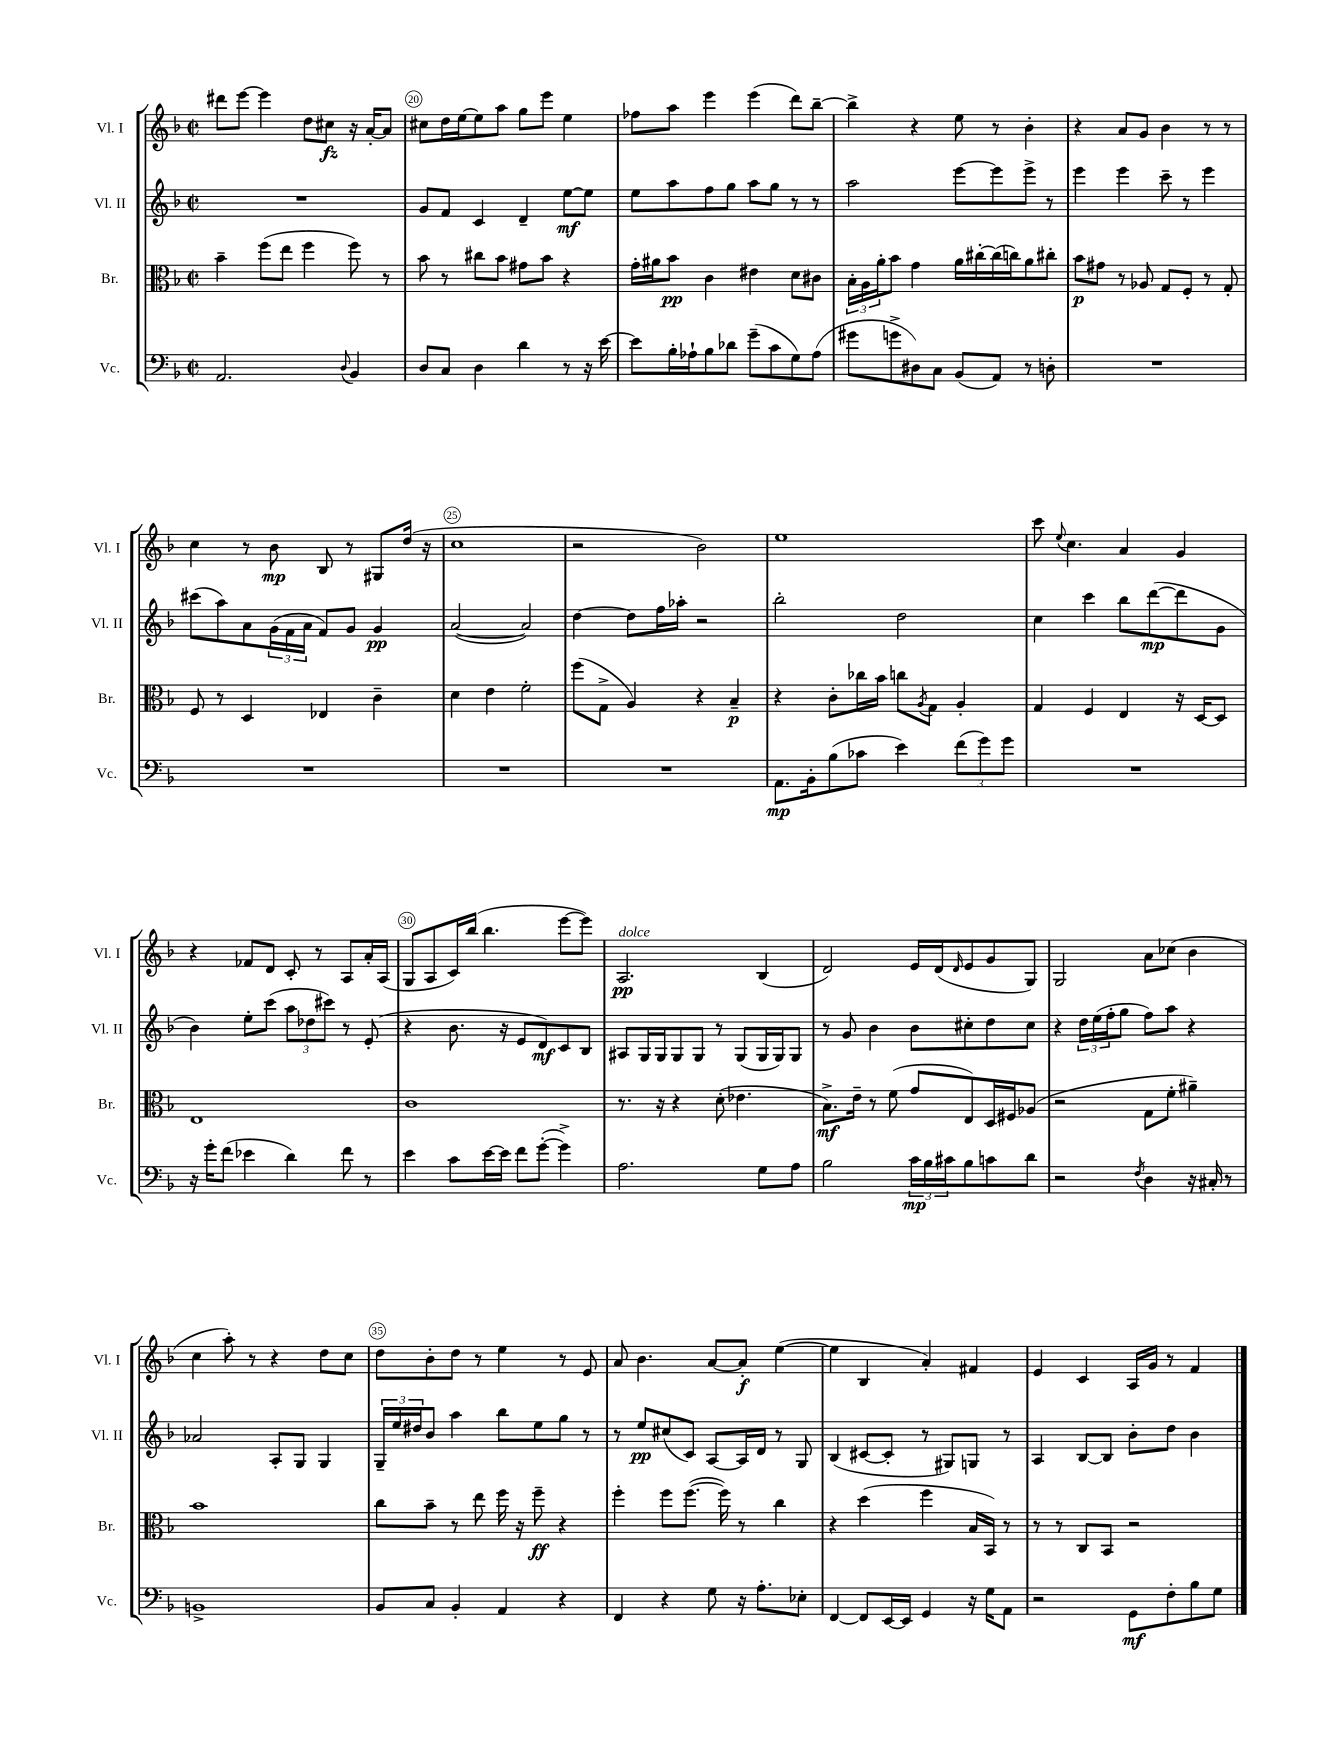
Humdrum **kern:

**kern	**dynam	**kern	**dynam	**kern	**dynam	**kern	**dynam
*part4	*part4	*part3	*part3	*part2	*part2	*part1	*part1
*staff4	*staff4	*staff3	*staff3	*staff2	*staff2	*staff1	*staff1
*I"Vc.	*	*I"Br.	*	*I"Vl. II	*	*I"Vl. I	*
*I'Vc.	*	*I'Br.	*	*I'Vl. II	*	*I'Vl. I	*
*clefF4	*	*clefC3	*	*clefG2	*	*clefG2	*
*k[b-]	*	*k[b-]	*	*k[b-]	*	*k[b-]	*
*M2/2	*	*M2/2	*	*M2/2	*	*M2/2	*
*met(c|)	*	*met(c|)	*	*met(c|)	*	*met(c|)	*
=19	=19	=19	=19	=19	=19	=19	=19
2.AA/	.	4b-~\	.	1r	.	8ddd#X\L	.
.	.	.	.	.	.	[8eee\J	.
.	.	(8ff\L	.	.	.	4eee\]	.
.	.	8ee\J	.	.	.	.	.
.	.	4ff\	.	.	.	8dd\L	.
.	.	.	.	.	.	8cc#X\J	fz
8qqD/	.	.	.	.	.	.	.
4BB-/	.	8ff\)	.	.	.	16r	.
.	.	.	.	.	.	[16a'/KL	.
.	.	8r	.	.	.	8a/J]	.
=20	=20	=20	=20	=20	=20	=20	=20
8D/L	.	8b-\	.	8g/L	.	8cc#X\L	.
8C/J	.	8r	.	8f/J	.	16dd\L	.
.	.	.	.	.	.	[16ee\J	.
4D\	.	8cc#X\L	.	4c/	.	8ee\]	.
.	.	8b-\J	.	.	.	8aa\J	.
4d\	.	8g#X\L	.	4d~/	.	8gg\L	.
.	.	8b-\J	.	.	.	8eee\J	.
8r	.	4r	.	[8ee\L	mf	4ee\	.
16r	.	.	.	8ee\J]	.	.	.
[16e\	.	.	.	.	.	.	.
=21	=21	=21	=21	=21	=21	=21	=21
8e\L]	.	16g'\LL	.	8ee\L	.	8ff-X\L	.
.	.	16a#X\J	.	.	.	.	.
16B-'\L	.	8b-\J	pp	8aa\	.	8aa\J	.
16A-X`\J	.	.	.	.	.	.	.
8B-\	.	4c\	.	8ff\	.	4eee\	.
8d-X\J	.	.	.	8gg\J	.	.	.
(8g~\L	.	4e#X\	.	8aa\L	.	(4eee\	.
8c\	.	.	.	8gg\J	.	.	.
8G\)	.	8d\L	.	8r	.	8ddd\L)	.
(8A-\J	.	8c#X\J	.	8r	.	[8bb-~\J	.
=22	=22	=22	=22	=22	=22	=22	=22
8g#X\L	.	24B-'\LL	.	2aa\	.	4bb-^\]	.
.	.	24A\	.	.	.	.	.
.	.	24a'\J	.	.	.	.	.
8gn^\	.	8b-\J	.	.	.	.	.
8D#X\)	.	4g\	.	.	.	4r	.
8C\J	.	.	.	.	.	.	.
(8BB-/L	.	16a\LL	.	[8eee\L	.	8ee\	.
.	.	[16cc#X'\	.	.	.	.	.
8AA/J)	.	(16cc#\]	.	8eee\]	.	8r	.
.	.	16ccn\J)	.	.	.	.	.
8r	.	8a\	.	8eee^\J	.	4b-'\	.
8Dn'\	.	8cc#X'\J	.	8r	.	.	.
=23	=23	=23	=23	=23	=23	=23	=23
1r	.	8b-\L	p	4eee\	.	4r	.
.	.	8g#X\J	.	.	.	.	.
.	.	8r	.	4eee\	.	8a/L	.
.	.	8A-X/	.	.	.	8g/J	.
.	.	8G/L	.	8ccc~\	.	4b-\	.
.	.	8F'/J	.	8r	.	.	.
.	.	8r	.	4eee\	.	8r	.
.	.	8G'/	.	.	.	8r	.
!!LO:LB:g=z
=24	=24	=24	=24	=24	=24	=24	=24
1r	.	8F/	.	(8ccc#X\L	.	4cc\	.
.	.	8r	.	8aa\)	.	.	.
.	.	4D/	.	8a\	.	8r	.
.	.	.	.	(24g\L	.	8b-\	mp
.	.	.	.	24f\	.	.	.
.	.	.	.	24a\JJ	.	.	.
.	.	4E-X/	.	8f/L)	.	8B-/	.
.	.	.	.	8g/J	.	8r	.
.	.	4c~\	.	4g/	pp	8G#X/L	.
.	.	.	.	.	.	(16dd/Jk	.
.	.	.	.	.	.	16r	.
=25	=25	=25	=25	=25	=25	=25	=25
1r	.	4d\	.	([2a/	.	1cc	.
.	.	4e\	.	.	.	.	.
.	.	2f'\	.	2a/])	.	.	.
=26	=26	=26	=26	=26	=26	=26	=26
1r	.	(8ff\L	.	[4dd\	.	2r	.
.	.	8G^\J	.	.	.	.	.
.	.	4A/)	.	8dd\L]	.	.	.
.	.	.	.	16ff\L	.	.	.
.	.	.	.	16aa-X'\JJ	.	.	.
.	.	4r	.	2r	.	2b-\)	.
.	.	4B-~/	p	.	.	.	.
=27	=27	=27	=27	=27	=27	=27	=27
8.AA\L	mp	4r	.	2bb-'\	.	1ee	.
16BB-'\k	.	.	.	.	.	.	.
(8B-\	.	8c'\L	.	.	.	.	.
8c-X\J	.	16cc-X\L	.	.	.	.	.
.	.	16b-\JJ	.	.	.	.	.
4e\)	.	8ccn\L	.	2dd\	.	.	.
.	.	8qA/	.	.	.	.	.
.	.	8G\J	.	.	.	.	.
(12f\L	.	4A'/	.	.	.	.	.
12g\)	.	.	.	.	.	.	.
12g\J	.	.	.	.	.	.	.
=28	=28	=28	=28	=28	=28	=28	=28
1r	.	4G/	.	4cc\	.	8ccc\	.
.	.	.	.	.	.	8qqee/	.
.	.	.	.	.	.	4.cc\	.
.	.	4F/	.	4ccc\	.	.	.
.	.	4E/	.	8bb-\L	.	4a/	.
.	.	.	.	([8ddd\	mp	.	.
.	.	16r	.	8ddd\]	.	4g/	.
.	.	[16D/KL	.	.	.	.	.
.	.	8D/J]	.	8g\J	.	.	.
!!LO:LB:g=z
=29	=29	=29	=29	=29	=29	=29	=29
16r	.	1E	.	4b-\)	.	4r	.
16g'\KL	.	.	.	.	.	.	.
(8f\J	.	.	.	.	.	.	.
4e-X\	.	.	.	8ee'\L	.	8f-X/L	.
.	.	.	.	(8ccc\J	.	8d/J	.
4d\)	.	.	.	12aa\L	.	8c'/	.
.	.	.	.	12dd-X\	.	.	.
.	.	.	.	.	.	8r	.
.	.	.	.	12ccc#X\J)	.	.	.
8f\	.	.	.	8r	.	8A/L	.
8r	.	.	.	(8e'/	.	16a'/L	.
.	.	.	.	.	.	(16A/JJ	.
=30	=30	=30	=30	=30	=30	=30	=30
4e\	.	1c	.	4r	.	8G/L	.
.	.	.	.	.	.	8A/	.
8c\L	.	.	.	8.b-\	.	16c/L)	.
.	.	.	.	.	.	(16bb-/JJ	.
[16e\L	.	.	.	.	.	4.bb-\	.
16e\JJ]	.	.	.	16r	.	.	.
8f\L	.	.	.	8e/L	.	.	.
([8g'\J	.	.	.	8d/)	mf	.	.
4g^\])	.	.	.	8c/	.	[8eee\L	.
.	.	.	.	8B-/J	.	8eee\J])	.
=31	=31	=31	=31	=31	=31	=31	=31
!	!	!	!	!	!	!LO:TX:a:i:t=dolce	!
2.A\	.	8.r	.	8A#X/L	.	2.A/	pp
.	.	.	.	16G/L	.	.	.
.	.	16r	.	16G/J	.	.	.
.	.	4r	.	8G/	.	.	.
.	.	.	.	8G/J	.	.	.
.	.	(8d'\	.	8r	.	.	.
.	.	4.e-X\	.	(8G/L	.	.	.
8G\L	.	.	.	16G/L	.	(4B-/	.
.	.	.	.	16G/J)	.	.	.
8A\J	.	.	.	8G/J	.	.	.
=32	=32	=32	=32	=32	=32	=32	=32
2B-\	.	8.B-^\L)	mf	8r	.	2d/)	.
.	.	.	.	8g/	.	.	.
.	.	16e~\Jk	.	.	.	.	.
.	.	8r	.	4b-\	.	.	.
.	.	(8f\	.	.	.	.	.
24c\LL	mp	8g/L	.	8b-\L	.	16e/LL	.
24B-\	.	.	.	.	.	.	.
.	.	.	.	.	.	(16d/J	.
24c#X\J	.	.	.	.	.	.	.
.	.	.	.	.	.	16qqd/	.
8B-\	.	8E/)	.	8cc#X'\	.	8e/	.
8cn\	.	16D/L	.	8dd\	.	8g/	.
.	.	16F#X/J	.	.	.	.	.
8d\J	.	(8A-X/J	.	8cc#\J	.	8G/J)	.
=33	=33	=33	=33	=33	=33	=33	=33
2r	.	2r	.	4r	.	2G/	.
.	.	.	.	24dd\LL	.	.	.
.	.	.	.	(24ee\	.	.	.
.	.	.	.	24ff'\J	.	.	.
.	.	.	.	8gg\J	.	.	.
8qF/	.	.	.	.	.	.	.
4D\	.	8G\L	.	8ff\L)	.	8a\L	.
.	.	8f'\J	.	8aa\J	.	(8cc-X\J	.
16r	.	4a#X~\)	.	4r	.	4b-\	.
16C#X'/	.	.	.	.	.	.	.
8r	.	.	.	.	.	.	.
!!LO:LB:g=z
=34	=34	=34	=34	=34	=34	=34	=34
1BBn^	.	1b-	.	2a-X/	.	4cc\	.
.	.	.	.	.	.	8aa'\)	.
.	.	.	.	.	.	8r	.
.	.	.	.	8A'/L	.	4r	.
.	.	.	.	8G/J	.	.	.
.	.	.	.	4G/	.	8dd\L	.
.	.	.	.	.	.	8cc\J	.
=35	=35	=35	=35	=35	=35	=35	=35
8BB-/L	.	8cc\L	.	24G~/LL	.	8dd\L	.
.	.	.	.	24ee/	.	.	.
.	.	.	.	24dd#X/J	.	.	.
8C/J	.	8b-~\J	.	8b-/J	.	8b-'\	.
4BB-'/	.	8r	.	4aa\	.	8dd\J	.
.	.	8ee\	.	.	.	8r	.
4AA/	.	16ff\	.	8bb-\L	.	4ee\	.
.	.	16r	.	.	.	.	.
.	.	8ff~\	ff	8ee\	.	.	.
4r	.	4r	.	8gg\J	.	8r	.
.	.	.	.	8r	.	8e/	.
=36	=36	=36	=36	=36	=36	=36	=36
4FF/	.	4ff'\	.	8r	.	8a/	.
.	.	.	.	8ee/L	pp	4.b-\	.
4r	.	8ff\L	.	(8cc#X/	.	.	.
.	.	([8.ff\J	.	8c/J)	.	.	.
8G\	.	.	.	[8A/L	.	[8a/L	.
.	.	16ff\])	.	.	.	.	.
16r	.	8r	.	16A/L]	.	8a'/J]	f
8.A'\L	.	.	.	16d/JJ	.	.	.
.	.	4cc\	.	8r	.	([4ee\	.
8E-X'\J	.	.	.	8G/	.	.	.
=37	=37	=37	=37	=37	=37	=37	=37
[4FF/	.	4r	.	(4B-/	.	4ee\]	.
8FF/L]	.	(4dd\	.	[8c#X/L	.	4B-/	.
[16EE/L	.	.	.	8c#'/J]	.	.	.
16EE/JJ]	.	.	.	.	.	.	.
4GG/	.	4ff\	.	8r	.	4a'/)	.
.	.	.	.	8G#X/L)	.	.	.
16r	.	16B-/LL	.	8Gn/J	.	4f#X/	.
16G\KL	.	16BB-/JJ)	.	.	.	.	.
8AA\J	.	8r	.	8r	.	.	.
=38	=38	=38	=38	=38	=38	=38	=38
2r	.	8r	.	4A/	.	4e/	.
.	.	8r	.	.	.	.	.
.	.	8C/L	.	[8B-/L	.	4c/	.
.	.	8BB-/J	.	8B-/J]	.	.	.
8GG\L	mf	2r	.	8b-'\L	.	16A/LL	.
.	.	.	.	.	.	16g/JJ	.
8F'\	.	.	.	8dd\J	.	8r	.
8B-\	.	.	.	4b-\	.	4f/	.
8G\J	.	.	.	.	.	.	.
==	==	==	==	==	==	==	==
*-	*-	*-	*-	*-	*-	*-	*-
